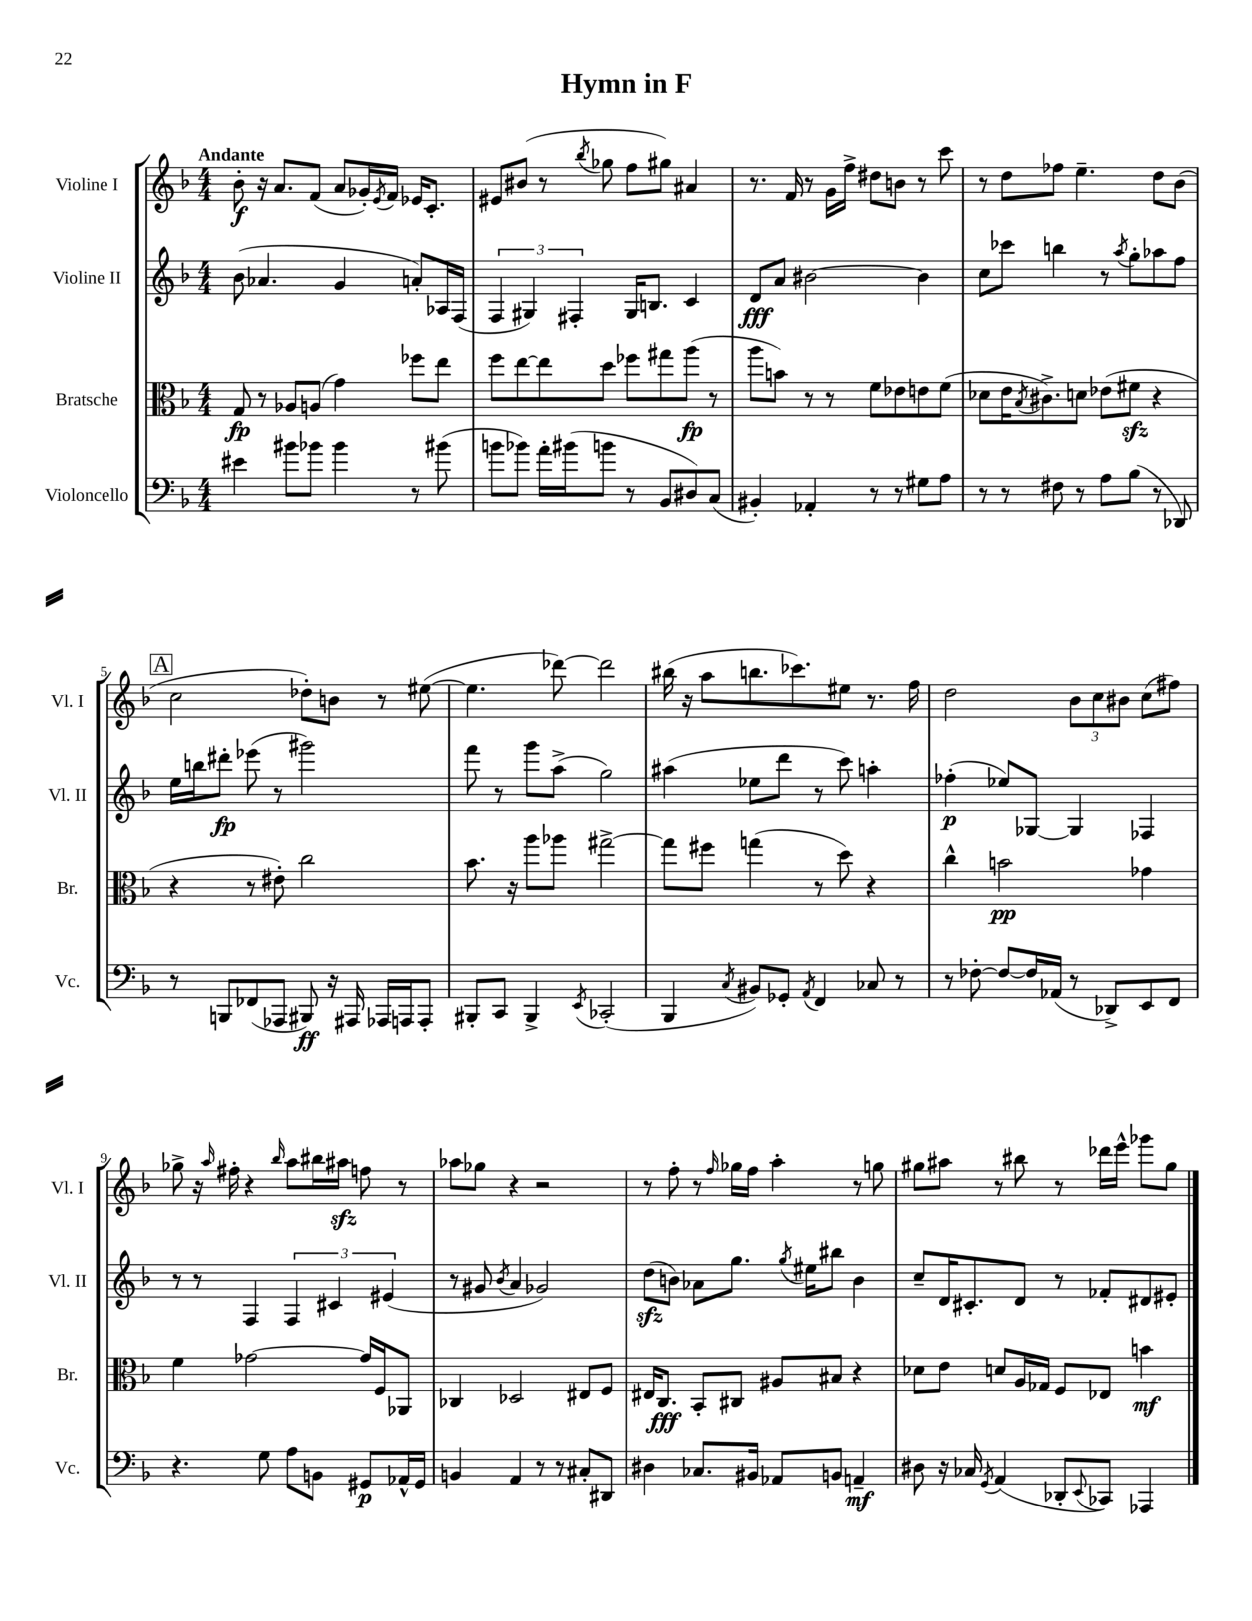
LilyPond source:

\header { title = "Hymn in F" }
<<
\new StaffGroup <<
\new Staff = "s0" \with { instrumentName = "Violine I" shortInstrumentName = "Vl. I" } {
    \clef treble \key f \major \numericTimeSignature \time 4/4 \tempo "Andante"
    bes'8-.\f r16 a'8. f'8( a'8 ges'16-.) \acciaccatura { e'8 } f'16 ees'16 c'8.-. |
    eis'8 bis'8( r8 \acciaccatura { bes''8 } ges''8 f''8 gis''8) ais'4 |
    r8. f'16 r8 g'16 f''16-> dis''8 b'8 r8 c'''8 |
    r8 d''8 fes''8 e''4.-- d''8 bes'8( |
    \mark \markup { \box "A" } c''2 des''8-.) b'8 r8 eis''8~( |
    eis''4. des'''8~) des'''2 |
    bis''16( r16 a''8 b''8. ces'''8.) eis''8 r8. f''16 |
    d''2 \tuplet 3/2 { bes'8 c''8 bis'8 } c''8( fis''8) |
    ges''8-> r16 \grace { a''16 } fis''16-. r4 \grace { bes''16 } a''8 bis''16 ais''16\sfz f''8 r8 |
    aes''8 ges''8 r4 r2 |
    r8 f''8-. r8 \grace { f''16 } ges''16 f''16 a''4-. r8 g''8 |
    gis''8 ais''8 r8 bis''8 r8 des'''16 e'''16-^ ges'''8 gis''8 \bar "|." |
}
\new Staff = "s1" \with { instrumentName = "Violine II" shortInstrumentName = "Vl. II" } {
    \clef treble \key f \major \numericTimeSignature \time 4/4
    bes'8( aes'4. g'4 a'8-.) aes16 f16( |
    \tuplet 3/2 { f4 gis4) fis4-. } gis16 b8. c'4 |
    d'8\fff a'8 bis'2~ bis'4 |
    c''8 ces'''8 b''4 r8 \acciaccatura { a''8 } g''8-. aes''8 f''8 |
    \mark \markup { \box "A" } e''16 b''16 dis'''8-.\fp ees'''8( r8 gis'''2) |
    f'''8 r8 g'''8 a''8->( g''2) |
    ais''4( ees''8 d'''8 r8 c'''8) a''4-. |
    fes''4-.\p( ees''8) ges8~ ges4 fes4 |
    r8 r8 f4 \tuplet 3/2 { f4 cis'4 eis'4( } |
    r8 gis'8 \acciaccatura { bes'8 } a'4 ges'2) |
    d''8\sfz( b'8) aes'8 g''8. \acciaccatura { g''8 } eis''16 bis''8 b'4 |
    c''8-- d'16 cis'8.-. d'8 r8 fes'8-. dis'8 eis'8-. \bar "|." |
}
\new Staff = "s2" \with { instrumentName = "Bratsche" shortInstrumentName = "Br." } {
    \clef alto \key f \major \numericTimeSignature \time 4/4
    g8\fp r8 aes8 a8( g'4) fes''8 e''8 |
    f''8 e''8~ e''8 d''8 fes''8 gis''8 a''8\fp( r8 |
    a''8 b'8) r8 r8 f'8 ees'8 e'8 f'8( |
    des'8 e'16 \acciaccatura { bes8 } cis'8.->) d'8 ees'8( fis'8\sfz r4 |
    \mark \markup { \box "A" } r4 r8 eis'8-.) c''2 |
    bes'8. r16 a''8 aes''8 gis''2~-> |
    gis''8 fis''8 g''4( r8 d''8) r4 |
    c''4-^ b'2\pp ges'4 |
    f'4 ges'2~ ges'16 f16 aes,8 |
    ces4 des2 eis8 f8 |
    eis16 c8.\fff bes,8-. cis8 ais8 bis8 r4 |
    des'8 e'8 d'8 a16 ges16 f8 ees8 b'4\mf \bar "|." |
}
\new Staff = "s3" \with { instrumentName = "Violoncello" shortInstrumentName = "Vc." } {
    \clef bass \key f \major \numericTimeSignature \time 4/4
    eis'4 bis'8 bes'8 bes'4 r8 bis'8( |
    b'8 bes'8) a'16-. bis'16( b'8 r8 bes,8 dis8) c8( |
    bis,4-.) aes,4-. r8 r8 gis8 a8 |
    r8 r8 fis8 r8 a8 bes8( r8 des,8) |
    \mark \markup { \box "A" } r8 b,,8 fes,8( aes,,8 bis,,8\ff) r16 ais,,16 aes,,16 a,,16 a,,8-. |
    bis,,8-. c,8 bis,,4-> \acciaccatura { e,8 } ces,2-.( |
    bes,,4 \acciaccatura { c8 } bis,8) ges,8-. \acciaccatura { a,8 } f,4 ces8 r8 |
    r8 fes8~-. fes8~ fes16 aes,16( r8 des,8->) e,8 f,8 |
    r4. g8 a8 b,8 gis,8\p aes,16-^ gis,16 |
    b,4 a,4 r8 r8 cis8-. dis,8 |
    dis4 ces8. bis,16 aes,8 b,8 a,4--\mf |
    dis8 r16 ces16 \acciaccatura { g,8 } a,4( des,8-. \appoggiatura { e,8 } ces,8) aes,,4 \bar "|." |
}
>>
>>
